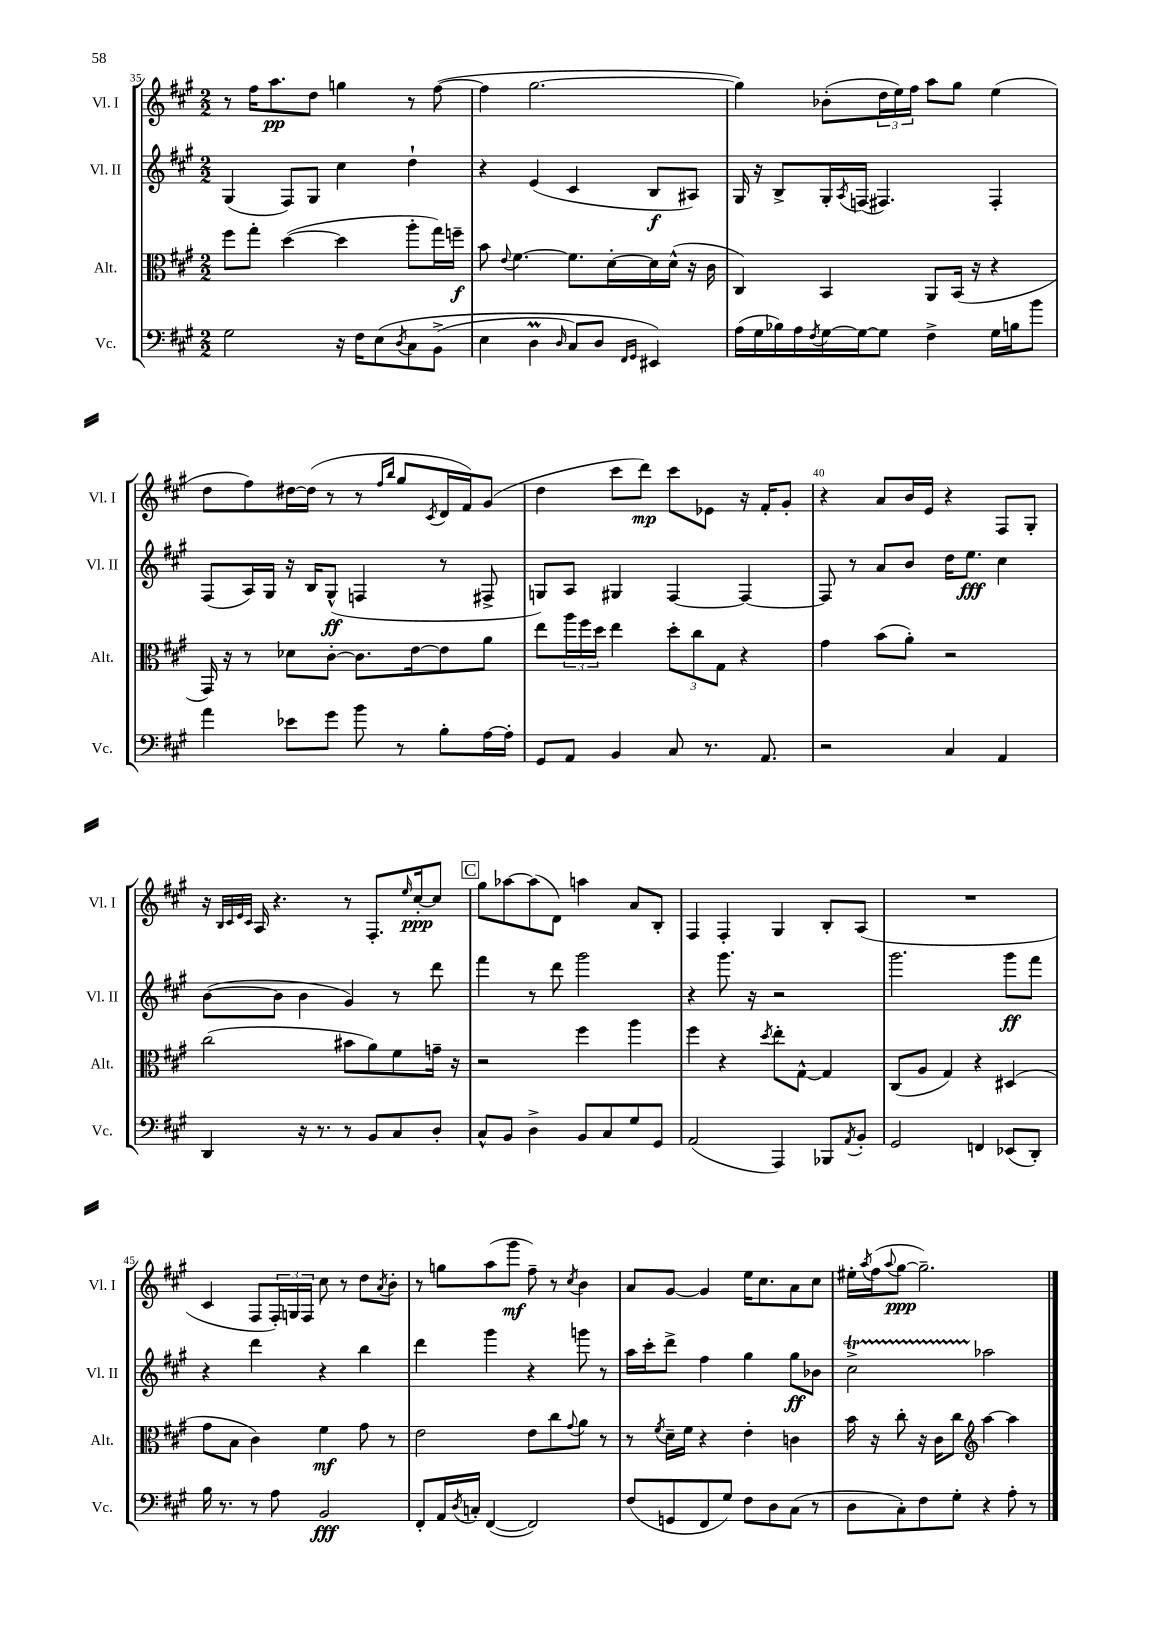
<<
\new StaffGroup <<
\new Staff = "s0" \with { instrumentName = "Vl. I" shortInstrumentName = "Vl. I" } {
    \clef treble \key a \major \numericTimeSignature \time 2/2
    r8 fis''16 a''8.\pp d''8 g''4 r8 fis''8~( |
    fis''4 gis''2.~ |
    gis''4) bes'8-.( \tuplet 3/2 { d''16 e''16) fis''16 } a''8 gis''8 e''4( |
    d''8 fis''8) dis''16~ dis''16( r8 r8 \grace { fis''16 b''16 } gis''8 \acciaccatura { cis'8 } d'16 fis'16) gis'8( |
    d''4 cis'''8 d'''8\mp) cis'''8 ees'8 r16 fis'16-. gis'8-. |
    r4 a'8 b'16 e'16 r4 fis8 gis8-. |
    r16 \grace { b32 cis'32 e'32 cis'32 } a16 r4. r8 fis8.-. \grace { e''16 } cis''16~-.\ppp cis''8 |
    \mark \markup { \box "C" } gis''8 aes''8~ aes''8( d'8) a''4 a'8 b8-. |
    fis4 fis4-. gis4 b8-. a8( |
    R1 |
    cis'4 fis8 \tuplet 3/2 { fis16-.) g16 fis16 } cis''8 r8 d''8 \acciaccatura { a'8 } b'8-. |
    r8 g''8 a''8( gis'''8\mf fis''8--) r8 \acciaccatura { cis''8 } b'4 |
    a'8 gis'8~ gis'4 e''16 cis''8. a'8 cis''8 |
    eis''16-. \acciaccatura { a''8 } fis''16( \appoggiatura { a''8 } gis''8~\ppp gis''2.--) \bar "|." |
}
\new Staff = "s1" \with { instrumentName = "Vl. II" shortInstrumentName = "Vl. II" } {
    \clef treble \key a \major \numericTimeSignature \time 2/2
    gis4( fis8) gis8 cis''4 d''4-! |
    r4 e'4( cis'4 b8\f ais8) |
    gis16 r16 b8-> gis16-. \acciaccatura { a8 } f16( fis4.) fis4-. |
    fis8( a16) gis16 r16 b16 gis8-^\ff( f4 r8 fis8-> |
    g8) a8 gis4 fis4~ fis4~ |
    fis8 r8 a'8 b'8 d''16 e''8.\fff cis''4 |
    b'8~( b'8 b'4 gis'4) r8 d'''8 |
    \mark \markup { \box "C" } fis'''4 r8 d'''8 gis'''2 |
    r4 gis'''8. r16 r2 |
    gis'''2. gis'''8\ff fis'''8 |
    r4 d'''4 r4 b''4 |
    d'''4 gis'''4 r4 g'''8 r8 |
    a''16 cis'''16-. d'''8-> fis''4 gis''4 gis''8\ff bes'8 |
    cis''2->\startTrillSpan aes''2\stopTrillSpan \bar "|." |
}
\new Staff = "s2" \with { instrumentName = "Alt." shortInstrumentName = "Alt." } {
    \clef alto \key a \major \numericTimeSignature \time 2/2
    fis''8 gis''8-. d''4~( d''4 a''8-. gis''16) f''16--\f |
    b'8 \appoggiatura { e'8 } fis'4.~ fis'8. d'16~-. d'16 d'16-^( r16 cis'16 |
    cis4) b,4 a,8 b,16( r16 r4 |
    gis,16) r16 r8 des'8 cis'8~-. cis'8. e'16~ e'8 a'8 |
    e''8 \tuplet 3/2 { a''16 fis''16 d''16 } e''4 \tuplet 3/2 { d''8-. cis''8 gis8 } r4 |
    gis'4 b'8( a'8-.) r2 |
    cis''2( bis'8 a'8) fis'8 g'16-- r16 |
    \mark \markup { \box "C" } r2 fis''4 a''4 |
    fis''4 r4 \acciaccatura { d''8 } e''8-. gis8~-^ gis4 |
    cis8( a8 gis4) r4 dis4( |
    gis'8 b8 cis'4) fis'4\mf gis'8 r8 |
    e'2 e'8 cis''8 \appoggiatura { gis'8 } a'8 r8 |
    r8 \acciaccatura { fis'8 } d'16-- fis'16 r4 e'4-. c'4 |
    b'16 r16 cis''8-. r16 cis'16 cis''8 \clef treble a''4~ a''4 \bar "|." |
}
\new Staff = "s3" \with { instrumentName = "Vc." shortInstrumentName = "Vc." } {
    \clef bass \key a \major \numericTimeSignature \time 2/2
    gis2 r16 fis16 e8\( \acciaccatura { d8 } cis8 b,8->( |
    e4 d4\prall \grace { d16 } cis8) d8 \grace { fis,16 gis,16 } eis,4\) |
    a16( gis16 bes16) a16 \acciaccatura { fis8 } gis16~ gis16~ gis8 fis4-> gis16 b16 b'8 |
    a'4 ees'8 gis'8 b'8 r8 b8-. a16~ a16-. |
    gis,8 a,8 b,4 cis8 r8. a,8. |
    r2 cis4 a,4 |
    d,4 r16 r8. r8 b,8 cis8 d8-. |
    \mark \markup { \box "C" } cis8-^ b,8 d4-> b,8 cis8 gis8 gis,8 |
    a,2( a,,4) bes,,8 \acciaccatura { a,8 } b,8-. |
    gis,2 f,4 ees,8( d,8-.) |
    b16 r8. r8 a8 b,2\fff |
    fis,8-. a,16 \acciaccatura { d8 } c16-. fis,4~( fis,2) |
    fis8( g,8 fis,8 gis8) fis8 d8 cis8( r8 |
    d8 cis8-.) fis8 gis8-. r4 a8-. r8 \bar "|." |
}
>>
>>
\layout { \context { \Score currentBarNumber = #35 \override BarNumber.break-visibility = ##(#f #t #t) barNumberVisibility = #(every-nth-bar-number-visible 5) } }
